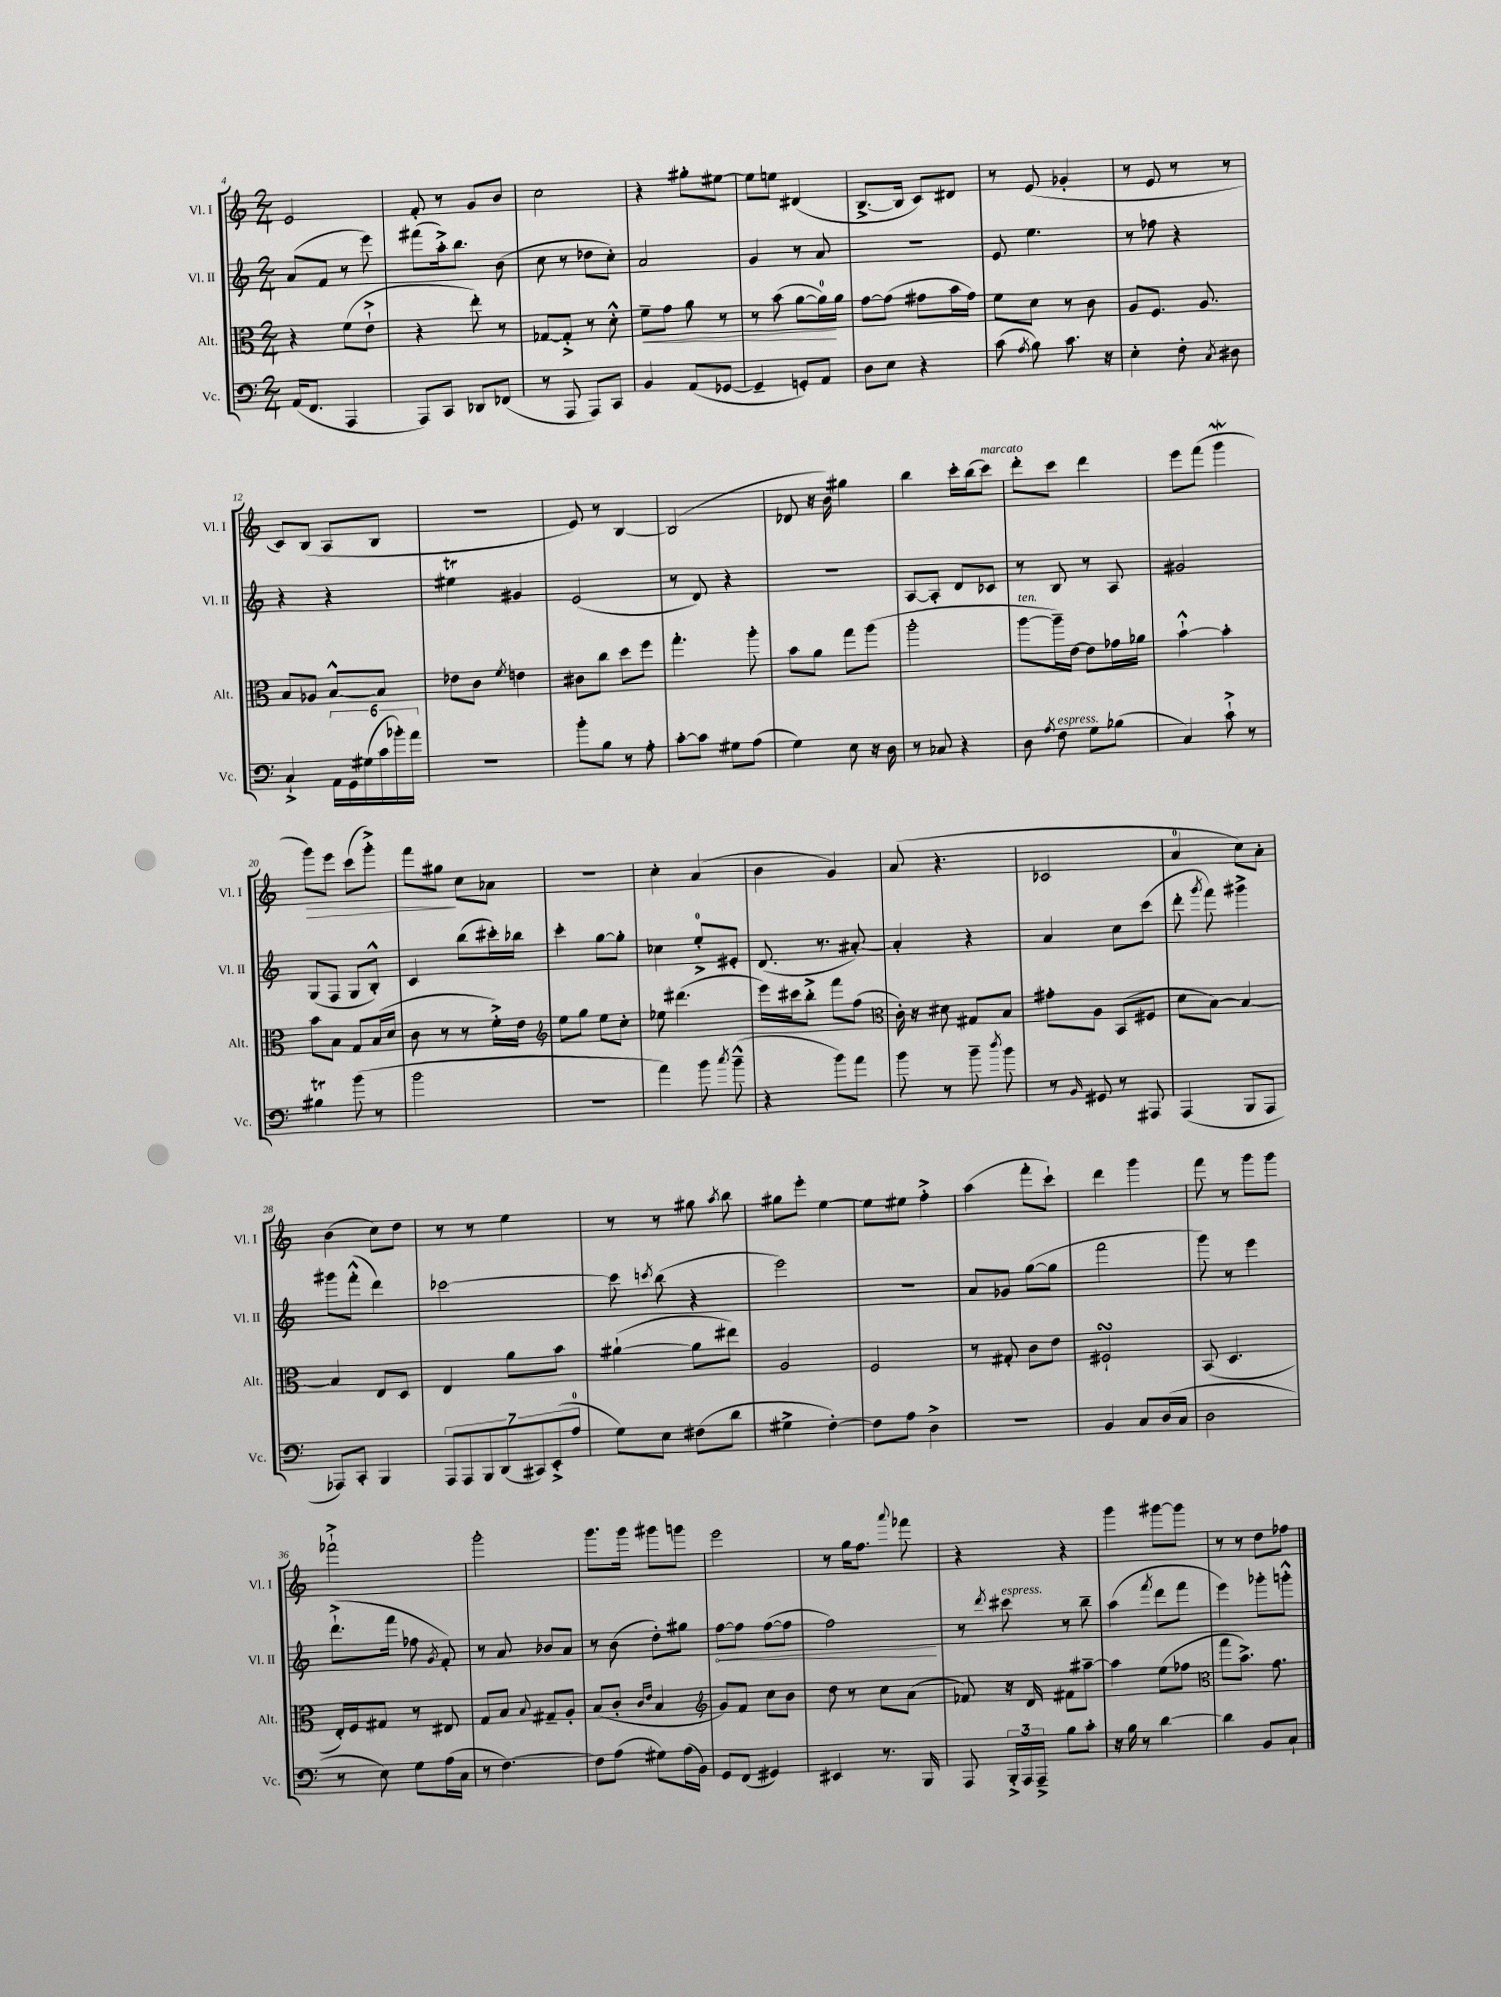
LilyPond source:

<<
\new StaffGroup <<
\new Staff = "s0" \with { instrumentName = "Vl. I" shortInstrumentName = "Vl. I" } {
    \clef treble \key c \major \numericTimeSignature \time 2/4
    \autoBeamOff e'2 |
    f'8-. r8 g'8[ b'8] |
    c''2 |
    r4 gis''8[-. eis''8]~ |
    eis''8[ e''8] dis'4( |
    b8.[~-> b16] c'8[) dis'8] |
    r8 e'8( ges'4-. |
    r8 e'8 r8 r8 |
    c'8[) b8]( a8[ b8] |
    R2 |
    e'8) r8 b4~ |
    b2( |
    des'8 r16 b'16) gis''4 |
    b''4 c'''16[-. b''16( c'''8]^\markup { \italic "marcato" }) |
    d'''8[-. c'''8] d'''4 |
    e'''8[ f'''8]( g'''4\mordent |
    g'''8[\>) e'''8] c'''8[( g'''8]-.->) |
    f'''8[ gis''8]\! c''8[ aes'8] |
    r2 |
    c''4-. a'4( |
    b'4 g'4) |
    a'8( r4. |
    ces'2 |
    a'4-0 c''8[) a'8]-. |
    b'4( c''8[) d''8] |
    r8 r8 e''4 |
    r8 r8 gis''8 \acciaccatura { a''8 } b''8 |
    gis''8[ e'''8]-. e''4~ |
    e''8[ eis''8] f''4-.-> |
    a''4( f'''8[-. c'''8]-!) |
    d'''4 g'''4 |
    f'''8 r8 g'''8[ g'''8] |
    fes'''2-!-> |
    g'''2-. |
    g'''8.[ g'''16] gis'''8[ g'''8] |
    e'''2 |
    r8 g''16[ f''8.] \appoggiatura { a'''8 } fes'''8 |
    r4 r4 |
    g'''4 gis'''8[~ gis'''8] |
    r8 r8 d''8[ fes''8] \bar "|." |
}
\new Staff = "s1" \with { instrumentName = "Vl. II" shortInstrumentName = "Vl. II" } {
    \clef treble \key c \major \numericTimeSignature \time 2/4
    \autoBeamOff a'8[( f'8] r8 e'''8) |
    fis'''8[( a''16-.->) b''8.] b'8( |
    c''8 r8 des''8[ c''8]-.) |
    a'2 |
    g'4 r8 a'8 |
    R2 |
    e'8 e''4. |
    r8 fes''8 r4 |
    r4 r4 |
    eis''4\trill gis'4 |
    e'2( |
    r8 d'8) r4 |
    R2 |
    a8[~ a8]-. d'8[ ces'8] |
    r8 b8 r8 a8 |
    gis'2 |
    g8[( f8] g8[ b8]-.-^) |
    c'4 b''8[( cis'''16-.) bes''16] |
    c'''4-. g''8[~ g''8]-. |
    ces''4 e''8[-0-.-> eis'8]-. |
    d'8.( r8. ais'8~-.) |
    ais'4-. r4 |
    a'4 c''8[ c'''8]( |
    d'''8-. \acciaccatura { g'''8 } f'''8) gis'''4-> |
    gis'''8[ f'''8]-.-^( d'''4) |
    ces'''2~ |
    ces'''8 \acciaccatura { c'''8 } b''8( r4 |
    e'''2) |
    R2 |
    a'8[ ges'8] g''8[~( g''8] |
    f'''2 |
    g'''8) r8 e'''4 |
    d'''8.[-!->( f'''16] fes''8 \acciaccatura { g'8 } f'8-.) |
    r8 a'8 bes'8[ a'8] |
    r8 b'8( d''8[-.) gis''8] |
    \once \override Hairpin.circled-tip = ##t f''8[~\< f''8] f''8[~( f''8] |
    f''2\!) |
    r8 \acciaccatura { d'''8 } cis'''8^\markup { \italic "espress." } r8 b''8-- |
    a''4( \acciaccatura { f'''8 } d'''8[ f'''8] |
    e'''4) ges'''8[-. g'''8]-.-^ \bar "|." |
}
\new Staff = "s2" \with { instrumentName = "Alt." shortInstrumentName = "Alt." } {
    \clef alto \key c \major \numericTimeSignature \time 2/4
    \autoBeamOff r4 f'8[( e'8]-!-> |
    r4 e''8-.) r8 |
    ges8[~ ges8]-.-> r8 d'8-.-^ |
    f'8[--\< g'8] a'8 r8 |
    r8 b'8( a'8[~ a'16-0\!) a'16] |
    g'8[~ g'8]( gis'8[ b'16 gis'16]) |
    f'8[ d'8] r8 c'8 |
    a8[ f8.] a8. |
    b8[ aes8] b8[~-^ b8] |
    ees'8[ c'8] \acciaccatura { f'8 } e'4 |
    cis'8[ c''8] d''8[ f''8] |
    g''4.-. a''8-. |
    b'8[ a'8] g''8[ a''8]( |
    a''2-. |
    a''8[~^\markup { \italic "ten." } a''16--) e'16]~ e'8[ ges'16 aes'16] |
    b'4~-!-^ b'4-. |
    b'8[ b8] g8[ b16( d'16] |
    c'8 r8 r8 f'16[-.->) e'16] |
    \clef treble e''8[ g''8] e''8[ c''8]-. |
    ees''8 dis'''4.( |
    e'''16[) cis'''16 b''8]-.-> f'''8[ f''8]( |
    \clef alto c'16-.) r16 dis'8 gis8[ b8] |
    gis'8[-. a8] b,8[( fis8] |
    d'8[ b8]~) b4~ |
    b4 e8[ d8] |
    e4 a'8[ b'8] |
    ais'4~-!( ais'8[ eis''8]) |
    a2 |
    f2 |
    r8 gis8-. c'8[ e'8] |
    fis2-!\turn |
    b,8( d4. |
    e16[-.) f16 gis8] r8 eis8 |
    g8[ b8] \appoggiatura { b8 } gis8[-- a8]-. |
    b8[( c'8]-. \grace { c'16[ e'16] } b4 |
    \clef treble g'8[) f'8] c''8[ b'8] |
    d''8 r8 c''8[ a'8]( |
    fes'8) r16 d'16 fis'8[ ais''8]~-- |
    ais''4 e''8[( fes''8] |
    \clef alto g''8[ b'8.]->) g'8. \bar "|." |
}
\new Staff = "s3" \with { instrumentName = "Vc." shortInstrumentName = "Vc." } {
    \clef bass \key c \major \numericTimeSignature \time 2/4
    \autoBeamOff a,16[( f,8.] a,,4 |
    a,,8[) c,8] des,8[ fes,8]( |
    r8 a,,8 a,,8[) c,8] |
    b,4 a,8[( ges,8]~ |
    ges,4-- g,8[-.) a,8] |
    d8[ e8] r4 |
    c'8( \acciaccatura { a8 } b8) c'8. r16 |
    e4-. f8-. \acciaccatura { c8 } dis8 |
    c4-!-> \tuplet 6/4 { a,16[ g,16 gis16( c'16 bes'16-.) a'16] } |
    R2 |
    b'8[-. b8] r8 a8-. |
    c'8[~-. c'8] gis8[ a8]( |
    g4) e8 r16 d16 |
    r8 ces8 r4 |
    d8 \acciaccatura { a8 } f8^\markup { \italic "espress." } g8[ bes8]( |
    c4) c'8-!-> r8 |
    bis4\trill b'8( r8 |
    b'2 |
    r2 |
    a'4) b'8 \acciaccatura { c''8 } b'8---^( |
    r4 b'8[) a'8] |
    b'8 r8 b'8-- \acciaccatura { d''8 } b'8 |
    r8 \grace { b,16 } gis,8 r8 ais,,8 |
    a,,4( b,,8[ a,,8] |
    aes,,8[) c,8]-. b,,4 |
    \tuplet 7/4 { a,,8[ a,,8 b,,8 d,8( cis,8) e,8-.->( a8]-0 } |
    g8[) e8] fis8[( d'8] |
    gis4-> f4~-.) |
    f8[ a8] d4-> |
    R2 |
    b,4 c8[ d16( c16] |
    d2 |
    r8 e8) g8[ a16( c16] |
    r8 f4.~) |
    f8[ a8]( gis8[) a16( b,16]) |
    g,8[ f,8]( gis,4) |
    eis,4 r8. b,,16 |
    a,,8 \tuplet 3/2 { b,,16[-.-> a,,16 a,,16]---> } b8[ c'8]-. |
    r16 b16 r8 d'4~ |
    d'4 b,8[ c8]-! \bar "|." |
}
>>
>>
\layout { \context { \Score currentBarNumber = #4 } }
